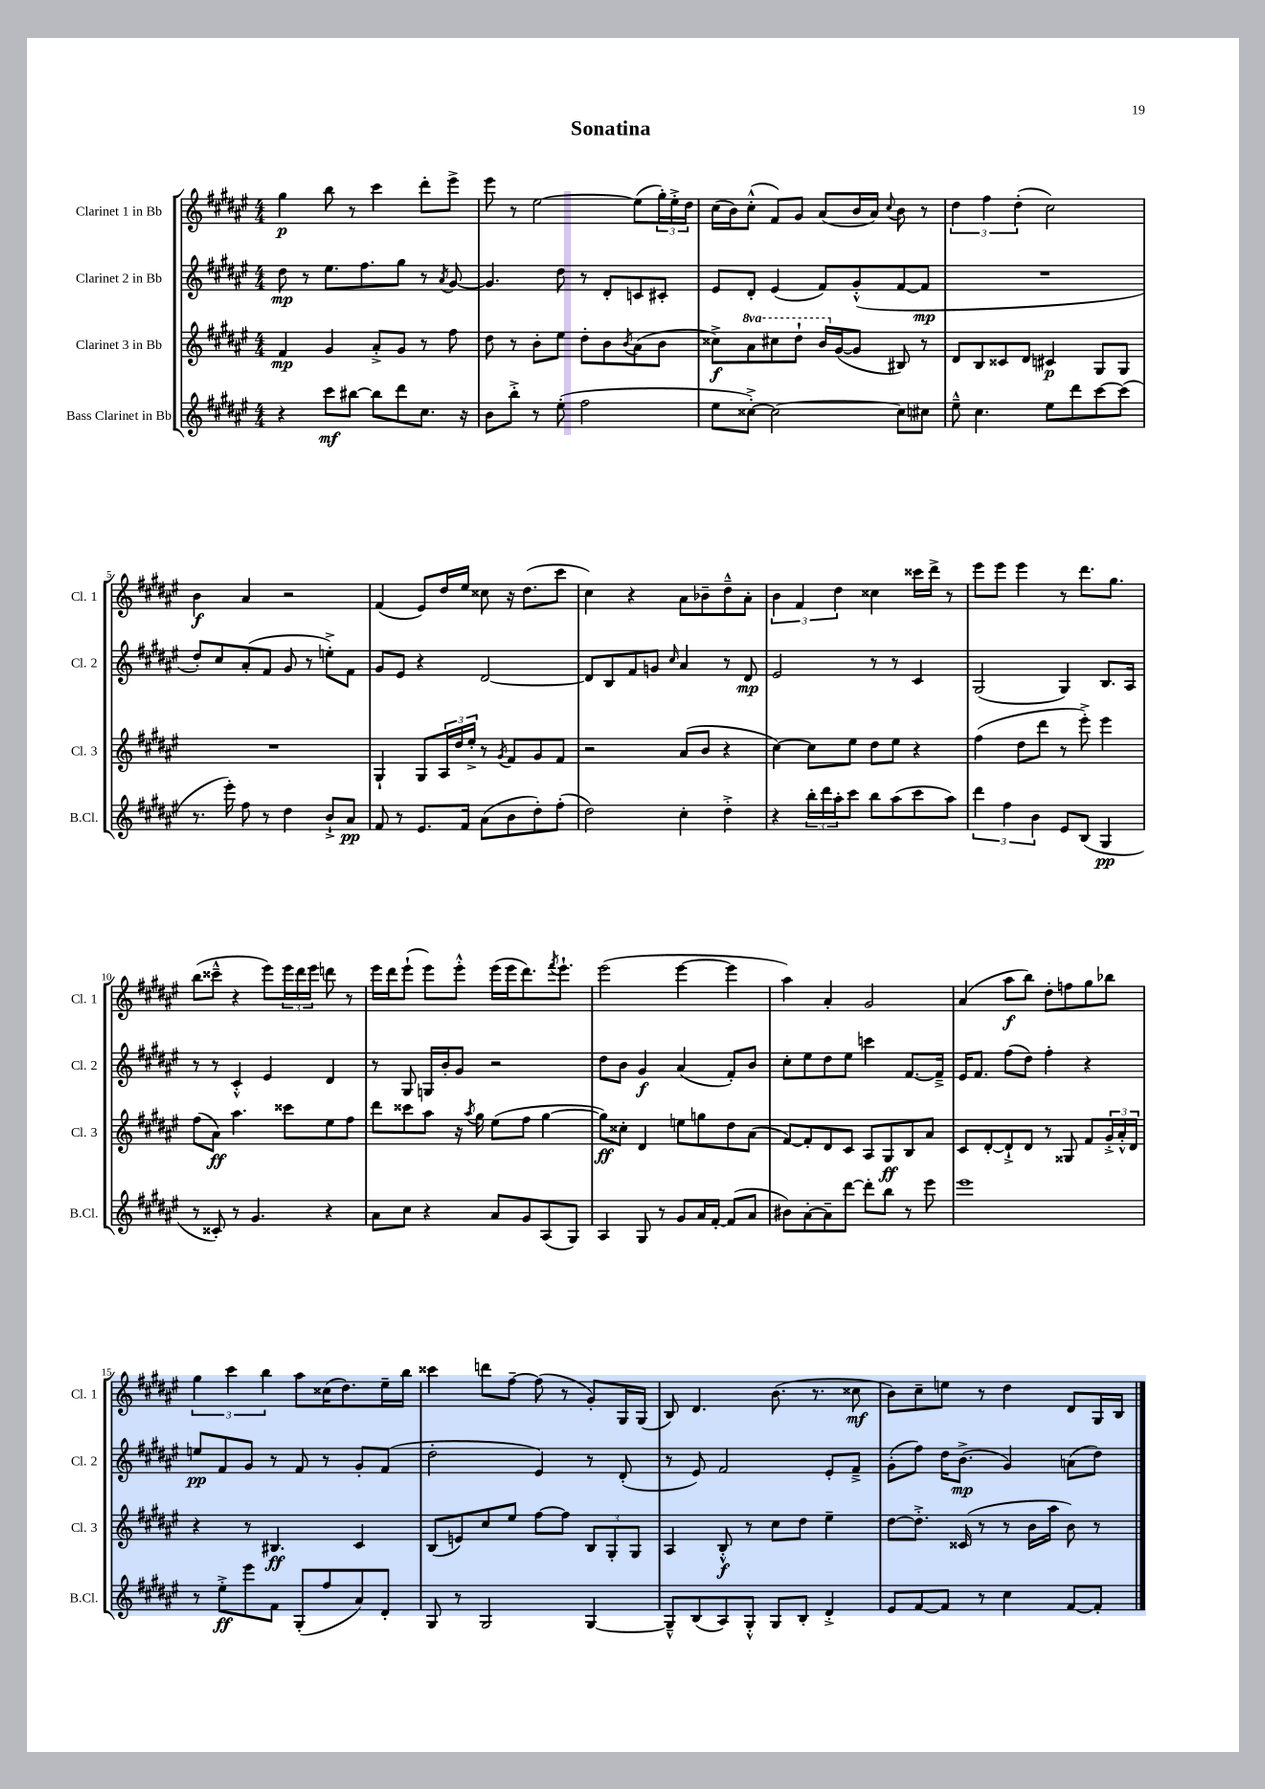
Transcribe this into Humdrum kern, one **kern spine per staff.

**kern	**kern	**kern	**kern
*staff4	*staff3	*staff2	*staff1
*clefG2	*clefG2	*clefG2	*clefG2
*k[f#c#g#d#a#e#]	*k[f#c#g#d#a#e#]	*k[f#c#g#d#a#e#]	*k[f#c#g#d#a#e#]
*M4/4	*M4/4	*M4/4	*M4/4
4r	4f#	8dd#	4gg#
.	.	8r	.
8ccc#	4g#	8.ee#	8bb
[8bb#	.	.	8r
.	.	8.ff#	.
8bb#]	8a#'^	.	4ccc#
8ddd#	8g#	8gg#	.
8.cc#	8r	8r	8ddd#'
.	.	8qa#	.
.	8ff#	[8g#	8eee#^
16r	.	.	.
=	=	=	=
8b	8dd#	4.g#]	8eee#
8bb'^	8r	.	8r
8r	8b'	.	[2ee#
(8ee#'	8ee#	8dd#	.
2ff#	8dd#'	8r	.
.	8b	8d#'	.
.	8qb	.	.
.	(8a#	8c	(8ee#]
.	8b	8c#'	24gg#')
.	.	.	24ee#'^
.	.	.	24dd#
=	=	=	=
8ee#	8cc##^)	8e#	(16cc#
.	.	.	16b)
[8cc##'^)	8aa#	8d#'	(8cc#'^^
2cc##_	8ccc#	(4e#	8f#)
.	8ddd#`	.	8g#
.	16bb	8f#)	(8a#
.	([16g#	.	.
.	8g#]	(8g#'^^	16b
.	.	.	16a#)
.	.	.	8qqcc#
8cc##]	8B#)	[8f#	8b
8cc#	8r	8f#]	8r
=	=	=	=
8ee#~^^	8d#	1r	6dd#
4.cc#	8B	.	.
.	.	.	6ff#
.	8c##	.	.
.	.	.	(6dd#'
.	8d#	.	.
8ee#	4c#	.	2cc#)
8ddd#	.	.	.
[8ccc#	8G#	.	.
(8ccc#]	8G#	.	.
=	=	=	=
8.r	1r	8dd#')	4b
.	.	8cc#	.
16eee#')	.	.	.
8ff#	.	(8a#'	4a#
8r	.	8f#	.
4dd#	.	8g#	2r
.	.	8r	.
8b`^	.	8ee'^)	.
8a#	.	8f#	.
=	=	=	=
8f#	4G#`	8g#	(4f#
8r	.	8e#	.
8.e#	8G#	4r	8e#)
.	24A#	.	16dd#
.	24dd#	.	.
16f#	.	.	16ee#
.	24ee#'^	.	.
(8a#	8r	[2d#	8cc##
.	8qg#	.	.
8b	8f#	.	16r
.	.	.	(8.dd#
8dd#')	8g#	.	.
(8ff#'	8f#	.	8ccc#
=	=	=	=
2dd#)	2r	8d#]	4cc#)
.	.	8B	.
.	.	8f#	4r
.	.	8g	.
.	.	16qqcc#	.
4cc#'	(8a#	4a#	8a#
.	8b	.	8b-~
4dd#'^	4r	8r	8dd#~^^
.	.	8d#	8a#'
=	=	=	=
4r	[4cc#)	2e#	6b
.	.	.	6f#
24bb'	8cc#]	.	.
24ddd#	.	.	.
24aa#'	.	.	6dd#
8ccc#	8ee#	.	.
8bb	8dd#	8r	4cc##
(8aa#	8ee#	8r	.
8ccc#	4r	4c#	16ccc##
.	.	.	16ddd#^
8aa#)	.	.	8r
=	=	=	=
6ddd#	(4ff#	(2G#	8eee#
.	.	.	8eee#
6ff#	.	.	.
.	8dd#	.	4eee#
6b	.	.	.
.	8ddd#	.	.
8e#	8r	4G#)	8r
(8B	8eee#'^)	.	8.ddd#
4G#	4eee#	8.B	.
.	.	.	8.gg#
.	.	16A#	.
=	=	=	=
8r	(8ff#	8r	(8bb
8c##')	8a#)	8r	8ccc##~^^
8r	4.aa#	4c#'^^	4r
4.g#	.	.	.
.	.	4e#	8eee#)
.	8ccc##	.	24eee#
.	.	.	24ddd#
.	.	.	24eee#
4r	8ee#	4d#	8ddd
.	8ff#	.	8r
=	=	=	=
8a#	8ddd#	8r	16eee#
.	.	.	16ddd#
8cc#	8ccc##	8G#	(8eee#`
4r	8aa#	16G	8eee#)
.	.	16b'	.
.	16r	8g#	8eee#'^^
.	8qaa#	.	.
.	16gg#	.	.
8a#	(8ee#	2r	(16eee#
.	.	.	16eee#
8g#	8ff#	.	8.ddd#)
(8A#	[4gg#	.	.
.	.	.	8qfff#
.	.	.	8.eee#`
8G#)	.	.	.
=	=	=	=
4A#	8gg#])	8dd#	(2eee#
.	8cc##'	8b	.
8G#	4d#	4g#	.
8r	.	.	.
8g#	8ee	(4a#	[4eee#
16a#	8gg	.	.
[16f#'	.	.	.
(8f#]	8dd#	8f#')	4eee#]
8a#	(8a#	8b	.
=	=	=	=
8b#)	[8f#)	8cc#'	4aa#)
[8a#'	8f#']	8ee#	.
8a#~]	8d#	8dd#	4a#'
[8ddd#	8c#	8ee#	.
8ddd#']	8A#	4ccc	2g#
8bb	8G#	.	.
8r	8B	[8.f#	.
8eee#	8a#	.	.
.	.	16f#~^]	.
=	=	=	=
1eee#	8c#	16e#	(4a#
.	.	8.f#	.
.	[8d#'	.	.
.	8d#`^]	(8ff#	8aa#
.	8d#	8dd#)	8bb)
.	8r	4ff#'	8dd#'
.	8G##	.	8ff
.	8f#	4r	8gg#
.	24g#'^	.	8bb-
.	24a#'^^	.	.
.	24d#	.	.
=	=	=	=
8r	4r	8ee	6gg#
8ee#'^	.	8f#	.
.	.	.	6ccc#
8eee#	8r	8g#	.
.	.	.	6bb
8f#	4.B#	8r	.
(8G#'	.	8f#	8aa#
8ff#	.	8r	(16cc##
.	.	.	8.dd#)
8a#)	4c#	8g#'	.
8d#'	.	(8f#	16ee#~
.	.	.	16bb
=	=	=	=
8G#	(8B	2dd#'	4ccc##
8r	8e)	.	.
2G#	8cc#	.	8ddd
.	8ee#	.	[8ff#~
.	[8ff#	4e#)	(8ff#]
.	8ff#]	.	8r
[4G#	12B	8r	8g#')
.	12G#'	.	.
.	.	(8d#'	16G#
.	12G#	.	.
.	.	.	(16G#
=	=	=	=
8G#~^^]	4A#	8r	8B)
(8B	.	8e#)	4.d#
8A#)	8B'^^	2f#	.
8G#'^^	8r	.	.
8G#	8cc#	.	(8.b
8B'	8dd#	.	.
.	.	.	8.r
4d#'^	4ee#~	8e#'	.
.	.	8f#~^	8cc##
=	=	=	=
8e#	[8dd#	(8g#'	8b)
[8f#	8.dd#'^]	8ff#)	8cc#~
8f#]	.	16dd#	8ee
.	(16c##	(8.b^	.
8r	8r	.	8r
4cc#	8r	4g#)	4dd#
.	16b	.	.
.	16aa#	.	.
[8f#	8b)	(8a	8d#
8f#']	8r	8dd#)	16G#
.	.	.	16B
==	==	==	==
*-	*-	*-	*-
